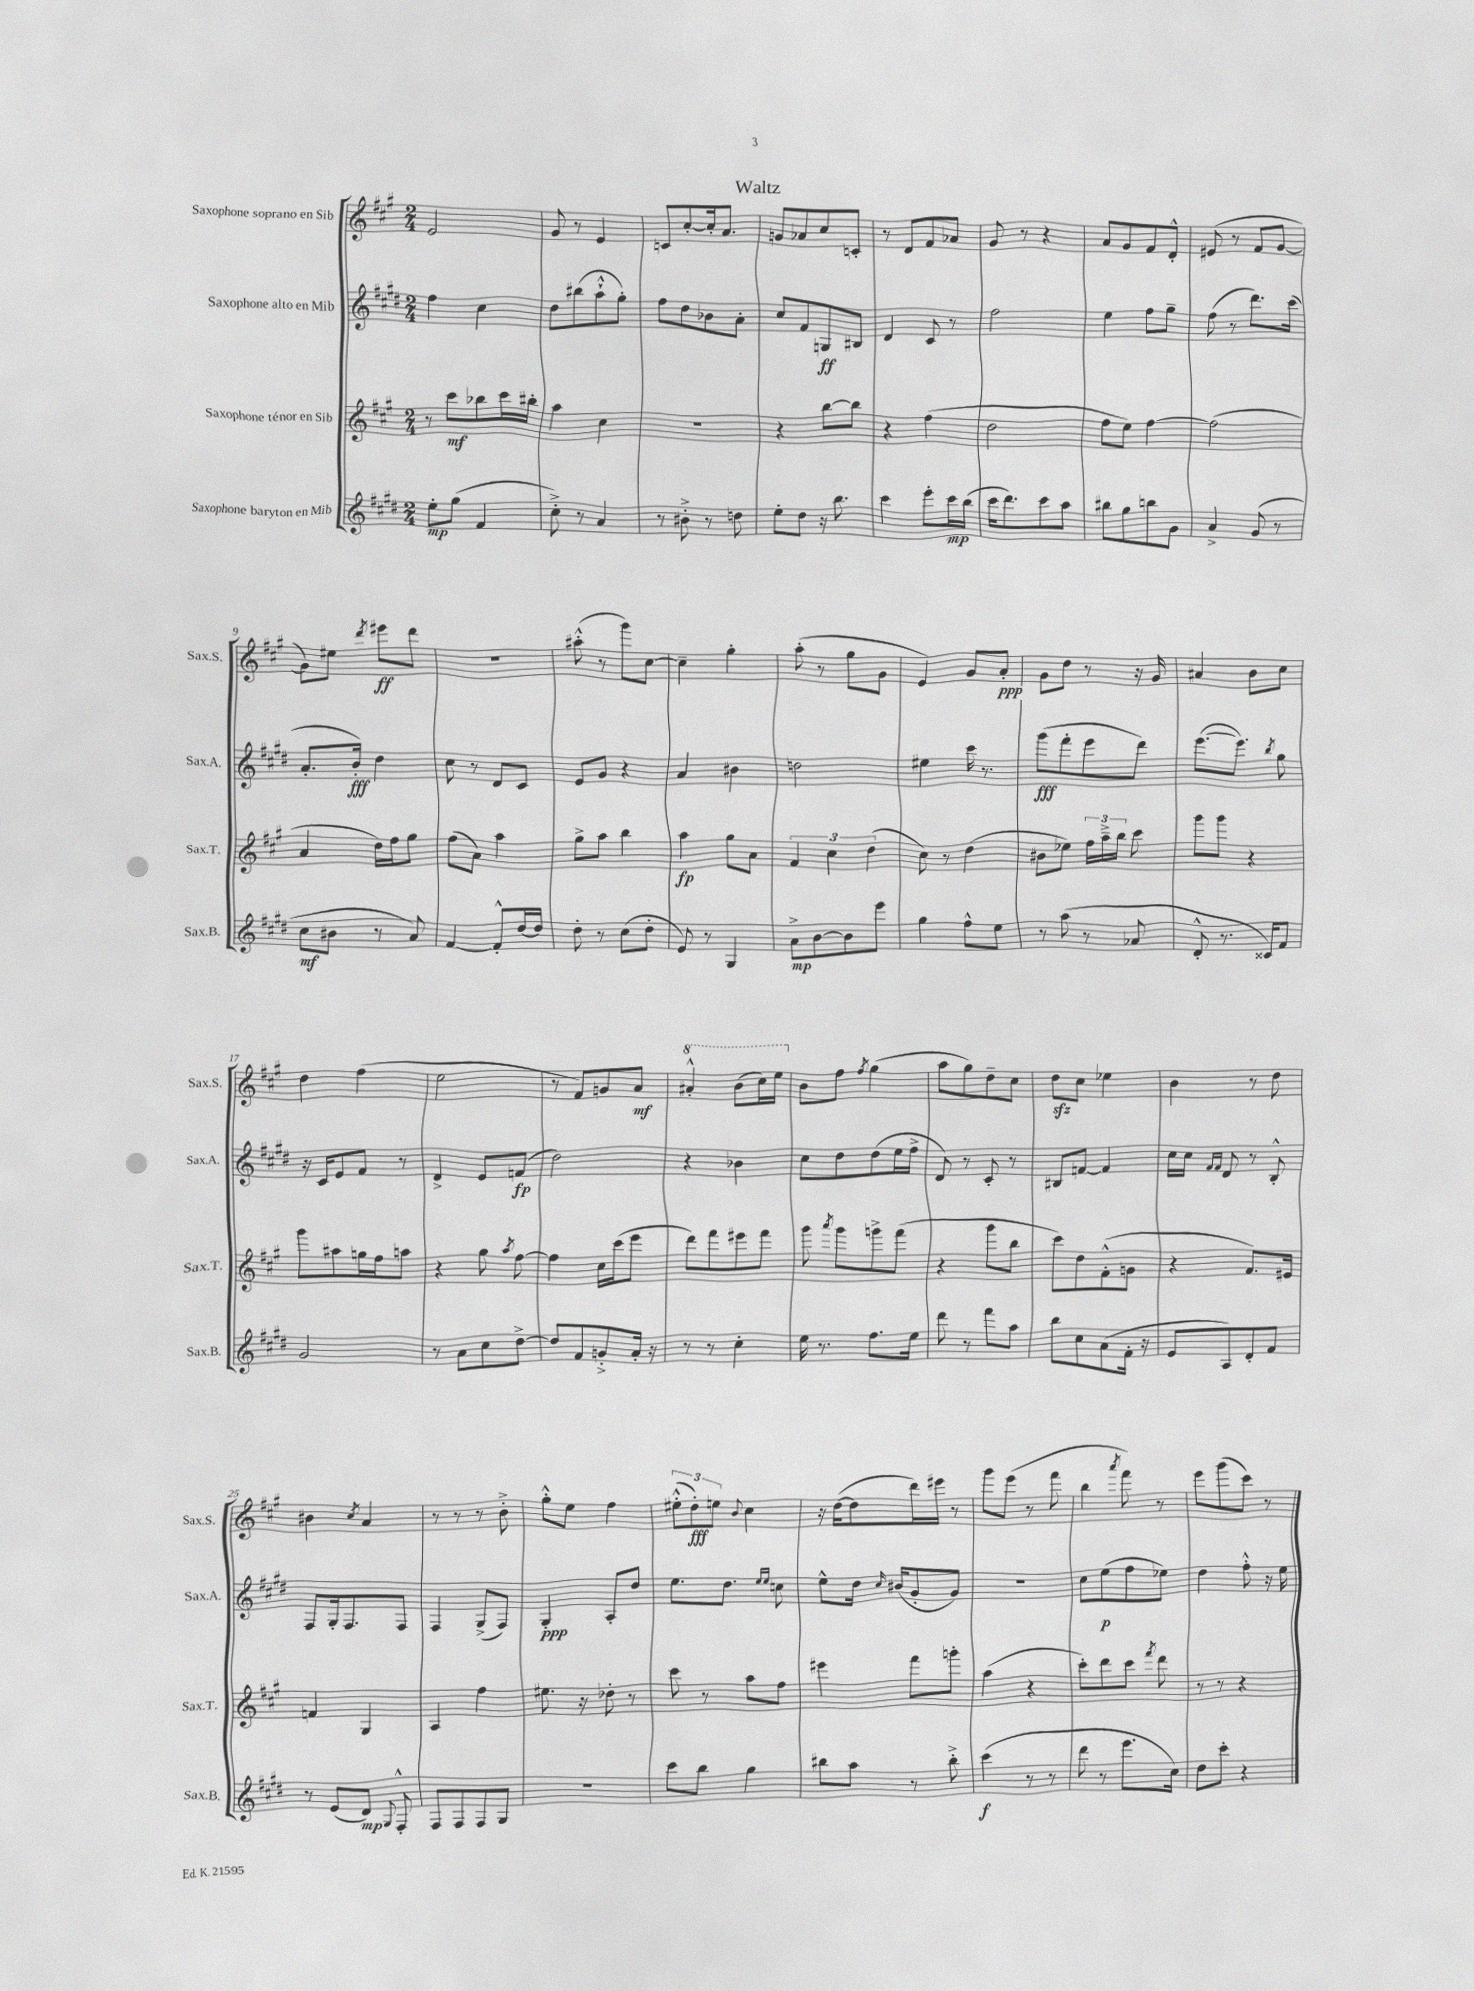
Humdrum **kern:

**kern	**kern	**kern	**kern
*staff4	*staff3	*staff2	*staff1
*clefG2	*clefG2	*clefG2	*clefG2
*k[f#c#g#d#]	*k[f#c#g#]	*k[f#c#g#d#]	*k[f#c#g#]
*M2/4	*M2/4	*M2/4	*M2/4
8ee'	8r	4ff#	2e
(8gg#	8ccc#	.	.
4f#	8bb-	4cc#	.
.	16ccc#	.	.
.	16bb#'	.	.
=	=	=	=
8cc#'^)	4aa	8dd#	8g#
8r	.	(8bb#	8r
4a	4cc#	8aa`^^	4e
.	.	8gg#')	.
=	=	=	=
8r	2r	8ff#	8c
8b#'^	.	8dd#	[8cc#'
8r	.	8b-	16cc#']
.	.	.	8.a
8dd	.	8a'	.
=	=	=	=
8ee'	4r	8cc#	8g
8dd#	.	8f#	8a-
16r	[8bb	8G	8cc#
8.bb	.	.	.
.	8bb]	8B#	8c'
=	=	=	=
4ccc#	4r	4d#	8r
.	.	.	8d
8eee'	(4ff#	8c#	8f#
16ccc#	.	8r	8a-
(16bb	.	.	.
=	=	=	=
16ccc#	2dd	2ff#	8g#
8.ddd#)	.	.	.
.	.	.	8r
8ccc#	.	.	4r
8aa	.	.	.
=	=	=	=
8bb#	8ff#	4ee	8a
8gg#	8ee)	.	8g#
8bb	[4ff#	8ff#	8f#
8g#	.	8gg#~	8d'^^
=	=	=	=
4a^	(2ff#]	(8ff#	(8e#
.	.	8r	8r
(8g#	.	8.ddd#)	8f#
8r	.	.	[8g#
.	.	(16ccc#	.
=	=	=	=
8cc#	4a	8.a'	8g#])
8b#	.	.	8ee#
.	.	16b')	.
.	.	.	8qddd
8r	16dd)	4dd#	8eee#
.	16ff#	.	.
8a)	8gg#	.	8ddd
=	=	=	=
[4f#	(8ff#	8cc#	2r
.	8a)	8r	.
8f#'^^]	4aa	8d#	.
[16dd#	.	8c#	.
16dd#]	.	.	.
=	=	=	=
8dd#'	8gg#^	8e	(8aa#'^^
8r	8aa	8g#	8r
(8cc#	4bb	4r	8ggg#)
8dd#'	.	.	[8cc#
=	=	=	=
8e)	4aa	4a	4cc#~]
8r	.	.	.
4G#	8gg#	4b#	4gg#'
.	8a	.	.
=	=	=	=
8a^	6f#	2dd	(8aa'
[8b	.	.	8r
.	6cc#	.	.
8b]	.	.	8gg#
.	(6dd	.	.
8eee	.	.	8g#
=	=	=	=
4gg#	8cc#)	4ee#	4e)
.	8r	.	.
8ff#^^	(4dd	16ccc#	8g#
.	.	8.r	.
8ee	.	.	8a'
=	=	=	=
8r	8b#	(8ggg#	8g#
(8aa	8ee-)	8fff#'	8dd
8r	24ff#	8eee	8r
.	24aa~^	.	.
.	24bb	.	.
8a-	8ccc#	8ddd#)	16r
.	.	.	16g#
=	=	=	=
8d#'^^	8ggg#	([8.eee	4a#
8.r	8ggg#	.	.
.	.	8.eee])	.
.	4r	.	8b
16c##)	.	.	.
.	.	8qbb	.
8f#	.	8gg#	8cc#
=	=	=	=
2g#	8ggg#	16r	4dd
.	.	16c#	.
.	8aa#	8e	.
.	16gg	8f#	(4ff#
.	16ff#	.	.
.	8aa	8r	.
=	=	=	=
8r	4r	4d#^	2ee
8a	.	.	.
8cc#	8gg#	8e	.
.	8qaa	.	.
[8dd#^	[8ff#	(8f	.
=	=	=	=
8dd#]	4ff#]	2dd#)	8r
8f#	.	.	8f#)
8g'^	16cc#	.	8g
.	(16ccc#	.	.
16a'	8eee	.	8a
16r	.	.	.
=	=	=	=
8r	8ddd)	4r	4aa#'^^
8r	8fff#	.	.
4cc#'	8eee#	4b-	(8bb
.	8fff#	.	16ccc#)
.	.	.	16eee
=	=	=	=
16ee	8ggg#	8cc#	8b
8.r	.	.	.
.	8qaaa	.	.
.	8ggg#	8dd#	8ff#
.	.	.	8qff#
8.ff#	8ggg^	(8dd#	(4gg#
.	(8fff#	16ee	.
16ee	.	16ff#^	.
=	=	=	=
8ddd#	4r	8d#)	8aa
8r	.	8r	8gg#)
8fff#	8ggg#	8c#'	8dd~
8aa	8bb	8r	8cc#
=	=	=	=
8bb	8ccc#)	8B#	8dd
8cc#	8dd	[8f	8cc#
(8a	(8f#'^^	4f]	4ee-
16f#'	8g	.	.
16r	.	.	.
=	=	=	=
8e	4r	16cc#	4b
.	.	16cc#	.
.	.	16qqf#	.
.	.	16qqf#	.
8A)	.	8d#	.
8d#'	8.f#)	8r	8r
8f#	.	8B'^^	8dd
.	16e#	.	.
=	=	=	=
8r	4f	8F#	4b#
(8e	.	16G#'	.
.	.	8.F#	.
.	.	.	8qcc#
8d#)	4G#	.	4a
8qqG#	.	.	.
8F#'^^	.	8F#	.
=	=	=	=
8F#	4A	4F#	8r
8F#	.	.	8r
8F#	4ff#	(8G#^	8r
8G#	.	8F#)	8b'^
=	=	=	=
2r	8.ee#	4G#'	8gg#'^^
.	.	.	8ee
.	16r	.	.
.	8dd-'	8A'	4ff#
.	8r	8dd#	.
=	=	=	=
8ccc#	8ccc#	8.ee	(12ee#'^^
.	.	.	12dd')
8bb	8r	.	.
.	.	.	12ee
.	.	8.dd#	.
.	.	.	8qqb
4gg#	8aa	.	4cc#
.	.	16qqee	.
.	.	16qqee	.
.	8ff#	8cc	.
=	=	=	=
8bb#	4eee#	8ee^^	16r
.	.	.	([16dd
8aa	.	16dd#	8dd]
.	.	16qqcc#	.
.	.	(16b#	.
8r	8fff#	8g#'	16ddd)
.	.	.	16eee#
8bb#'^	8ggg'	8g#)	8r
=	=	=	=
(4ccc#	(4aa	2r	8ggg#
.	.	.	(8eee
8r	4r	.	8r
8r	.	.	8fff#
=	=	=	=
8ddd#	8ccc#')	8cc#	4bb
8r	8ddd	(8ee	.
.	.	.	8qaaa
8.eee	8ccc#	8ff#	8fff#)
.	8qfff#	.	.
.	8ddd	8ee-)	8r
16cc#)	.	.	.
=	=	=	=
8dd#	8r	4dd#	8eee
8ccc#'	8r	.	(8ggg#
4r	4r	8ff#'^^	8ccc#)
.	.	16r	8r
.	.	16ee	.
==	==	==	==
*-	*-	*-	*-
